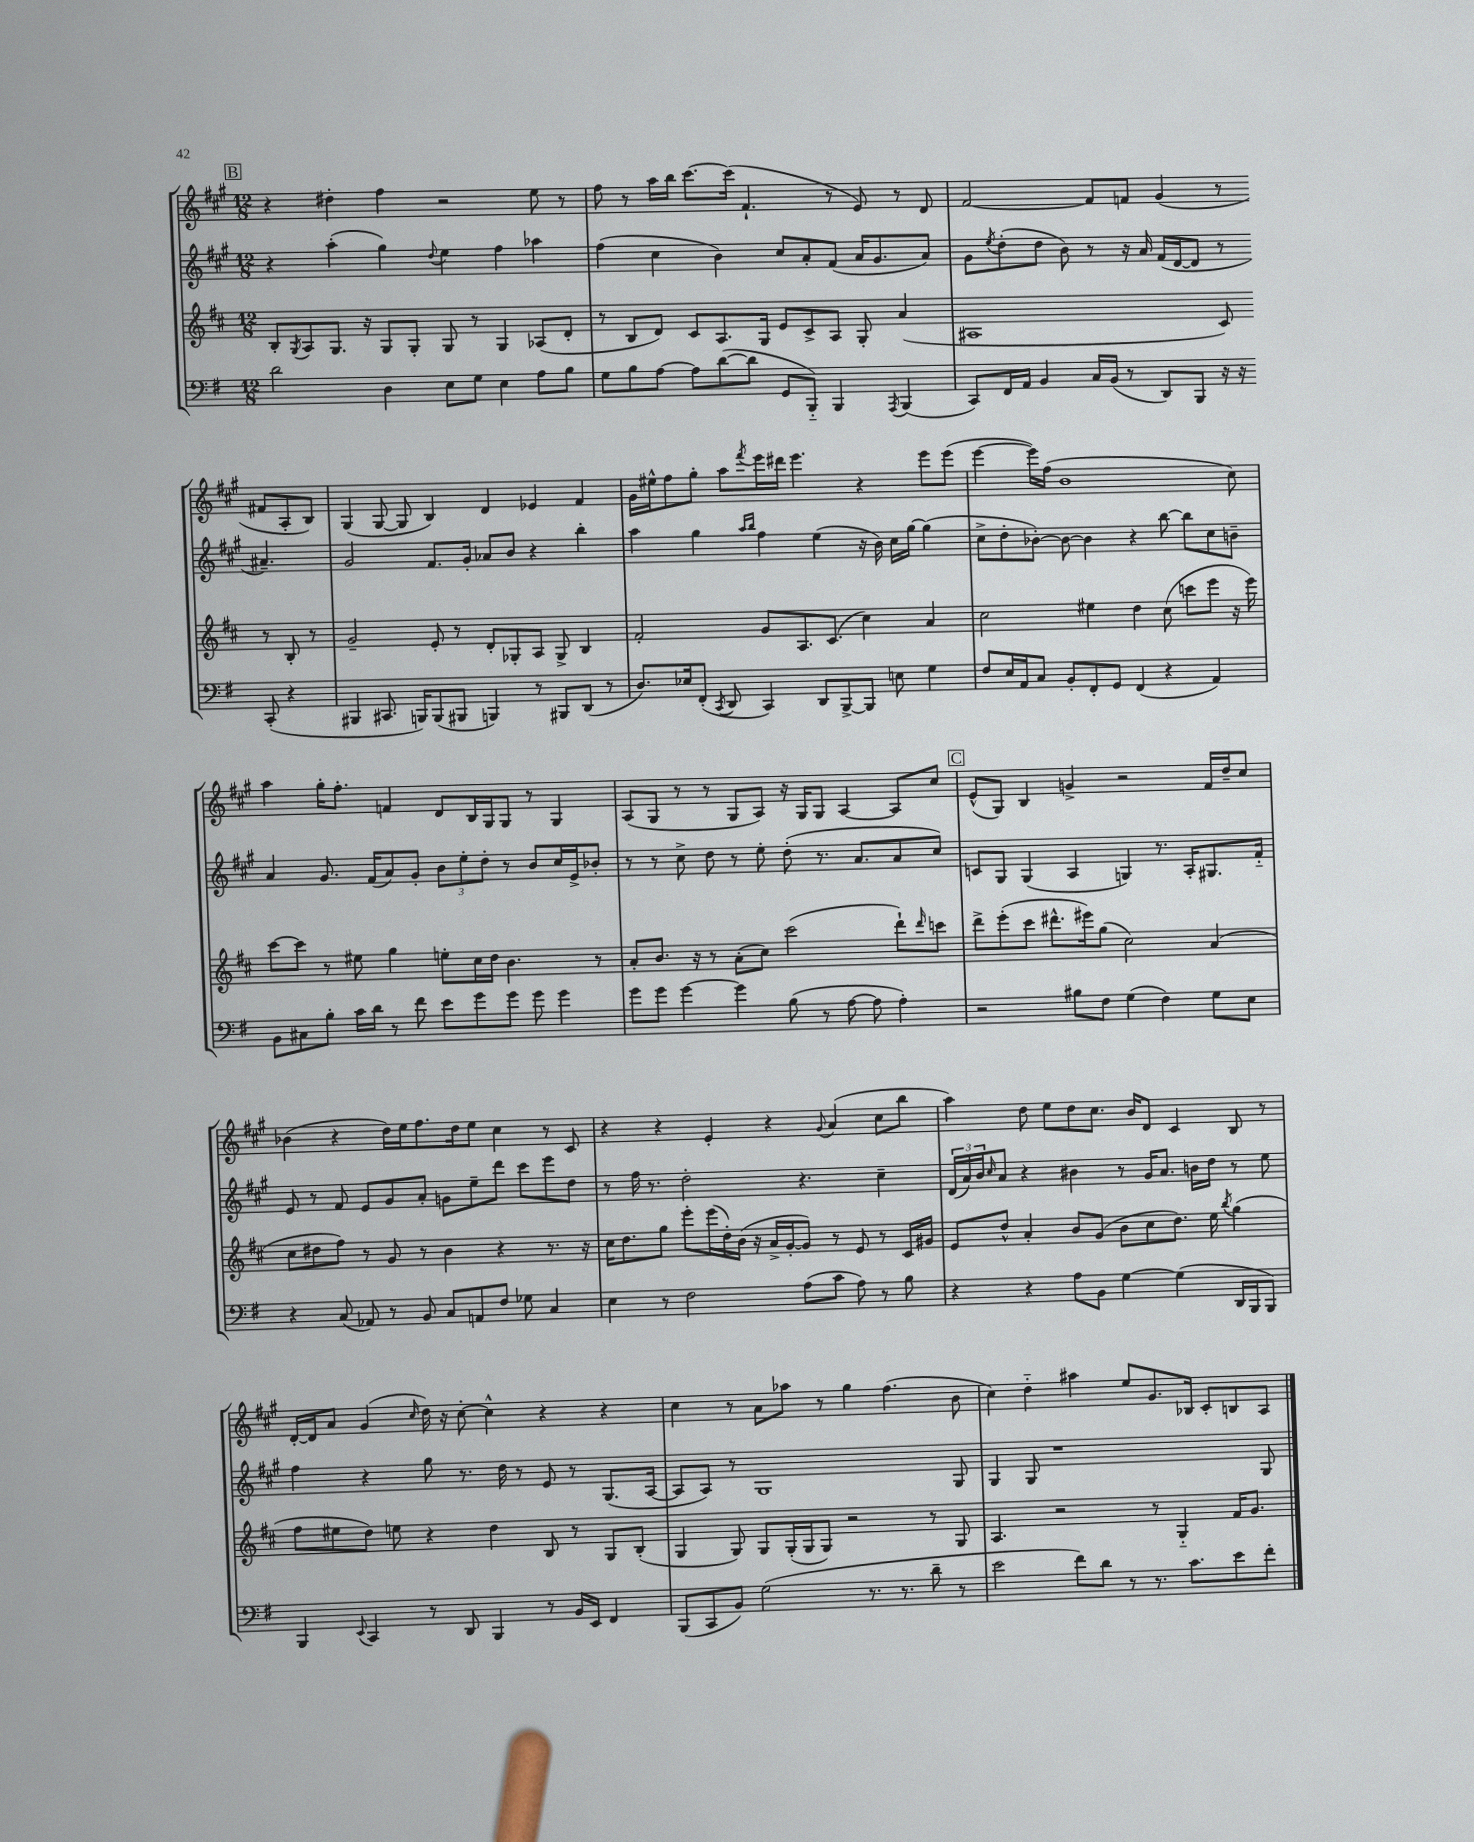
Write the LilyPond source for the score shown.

<<
\new StaffGroup <<
\new Staff = "s0" {
    \clef treble \key a \major \numericTimeSignature \time 12/8
    \mark \markup { \box "B" } r4 dis''4-. fis''4 r2 e''8 r8 |
    fis''8 r8 a''16 b''16 cis'''8.~ cis'''16( fis'4.-! r8 e'8) r8 d'8 |
    fis'2~ fis'8 f'8 gis'4( r8 fis'8 a8-. b8) |
    gis4( gis8~ gis8 b4) d'4 ees'4 fis'4 |
    gis'16 eis''16-^ fis''8 gis''8-. a''8 \acciaccatura { fis'''8 } e'''16 dis'''16 e'''4. r4 e'''8 e'''8( |
    e'''4~ e'''16) fis''16( b'1 cis''8) |
    a''4 gis''16-. fis''8.-. f'4 d'8 b16 gis16 gis8 r8 gis4 |
    a8( gis8 r8 r8 gis8 a8) r16 gis16 gis8 a4~ a8 cis''8 |
    \mark \markup { \box "C" } e'8-^( gis8) b4 g'4-> r2 fis'16 d''16-- cis''8 |
    bes'4( r4 d''16) e''16 fis''8. d''16 e''8 cis''4 r8 cis'8 |
    r4 r4 e'4-. r4 \appoggiatura { gis'8 } a'4( cis''8 b''8 |
    a''4) d''8 e''8 d''8 cis''8. b'16 d'8 cis'4 b8 r8 |
    d'16~-. d'16 a'8 gis'4( \grace { cis''16 } d''16) r16 cis''8~-. cis''4-^ r4 r4 |
    cis''4 r8 a'8 aes''8 r8 gis''4 fis''4.( b'8 |
    cis''4) d''4-_ ais''4 e''8 gis'8. bes16 cis'8-. b8 a8 \bar "|." |
}
\new Staff = "s1" {
    \clef treble \key a \major \numericTimeSignature \time 12/8
    \mark \markup { \box "B" } r4 a''4-.( gis''4) \appoggiatura { d''8 } e''4 fis''4 aes''4 |
    fis''4( cis''4 b'4) cis''8 a'8-. fis'8( a'16 gis'8. a'8) |
    gis'8 \acciaccatura { e''8 } d''8-.( d''8 b'8) r8 r16 a'16 fis'16( d'16~ d'8 r8 ais'4.--) |
    gis'2 fis'8. gis'16-. aes'8 b'8 r4 b''4-. |
    a''4 gis''4 \grace { a''16 b''16 } fis''4 e''4( r16 b'16) cis''16 gis''16~ gis''4( |
    cis''8-> d''8-. bes'8~-.) bes'8~ bes'4 r4 b''8~ b''8 cis''8 b'8-- |
    a'4 gis'8. fis'16( a'8) gis'8-. \tuplet 3/2 { b'8 e''8-. d''8-. } r8 b'8 cis''16 e'16-> bes'8-. |
    r8 r8 cis''8-> d''8 r8 e''8-. d''8-.( r8. a'8. a'8 cis''8) |
    \mark \markup { \box "C" } c'8 gis8 gis4( a4 g4) r8. a16-. gis8. fis'16-_ |
    e'8 r8 fis'8 e'8 gis'8 a'8-. g'8 e''8-- d'''8 cis'''8 e'''8 d''8 |
    r8 fis''16 r8. d''2-. r4. cis''4-- |
    \tuplet 3/2 { d'16( a'16) b'16 } \grace { cis''16 } a'8 r4 bis'4 r8 gis'16 a'8. b'16 d''16 r8 e''8 |
    fis''4 r4 gis''8 r8. d''16 r8 e'8 r8 gis8.( a16~ |
    a8 a8) r8 gis1 gis8 |
    gis4 gis8 r1 gis8 \bar "|." |
}
\new Staff = "s2" {
    \clef treble \key d \major \numericTimeSignature \time 12/8
    \mark \markup { \box "B" } b8-. \acciaccatura { g8 } a8 g8. r16 g8 g8-. g8 r8 g4 aes8( d'8-. |
    r8 b8 d'8) cis'8 a8. g16 e'8 cis'8-> a8 g8-. a'4( |
    ais1 cis'8) r8 b8-. r8 |
    g'2-- e'8-. r8 d'8-. ges8-. a8 ges8-> b4 |
    fis'2-. g'8 a8. cis'8.( cis''4) a'4 |
    cis''2 eis''4 d''4 cis''8( c'''8 e'''8 r16 e'''16) |
    cis'''8~ cis'''8 r8 eis''8 g''4 e''8-. cis''16 d''16 b'4. r8 |
    a'8-. b'8. r16 r8 a'8-.( cis''8) cis'''2( d'''8-!) \grace { d'''16 } c'''8 |
    \mark \markup { \box "C" } d'''8-> e'''8-.( cis'''8 dis'''8.-^ eis'''16) g''8( cis''2) a'4( |
    cis''8 dis''8 fis''8) r8 g'8 r8 b'4 r4 r8. r16 |
    cis''16 d''8. g''8 e'''8-. e'''16( d''16-.) b'16( r16 a'16-> g'16~-. g'8) r8 e'8 r8 cis'16 gis'16 |
    e'8 d''8-^ a'4-. b'8 g'8( b'8 cis''8 d''8.) e''16 \acciaccatura { b''8 } g''4( |
    fis''8 eis''8 d''8) e''8 r4 d''4 b8 r8 g8 b8-.( |
    g4 g8) g8 g16-.( g16 g8) r2 r8 g8 |
    a4. r2 r8 g4-_ fis'16 g'8. \bar "|." |
}
\new Staff = "s3" {
    \clef bass \key g \major \numericTimeSignature \time 12/8
    \mark \markup { \box "B" } d'2 d4 e8 g8 e4 a8 b8 |
    g8 b8 a8~ a8 d'8~( d'8 g,8 b,,8-_) b,,4 \acciaccatura { a,,8 } b,,4( |
    c,8) fis,16 a,16 b,4 c16 b,16( r8 d,8) b,,8 r16 r16 c,8-.( r4 |
    bis,,4 cis,8. b,,16) b,,8( bis,,8 b,,4) r8 bis,,8 d,8( r8 |
    d8.) ees16 fis,8-.( \acciaccatura { c,8 } d,8 c,4) d,8 b,,8~-> b,,8 e8 g4 |
    fis8 e16 a,16 c8 b,8-. fis,8-. g,8 fis,4( r4 a,4) |
    b,8 cis8 b8-. c'16 d'16 r8 fis'8 e'8 g'8 g'8 g'8 g'4 |
    g'8 g'8 g'4~ g'4 b8( r8 a8~ a8 a4-.) |
    \mark \markup { \box "C" } r2 bis8 fis8 g4( fis4) g8 e8 |
    r4 c8( aes,8) r8 b,8 c8 a,8 fis8 ges8 c4 |
    e4 r8 fis2 a8( c'8 a8) r8 b8 |
    r4 r4 a8 b,8 g4~ g4( d,16 b,,16 b,,8) |
    b,,4 \appoggiatura { e,8 } c,4 r8 d,8 b,,4 r8 b,16 e,16 fis,4 |
    b,,8( c,8 b,8) g2( r8. r8. d'8-- r8 |
    e'2 fis'8) d'8 r8 r8. c'8. e'8 fis'8-. \bar "|." |
}
>>
>>
\layout { \context { \Score \remove "Bar_number_engraver" } }
